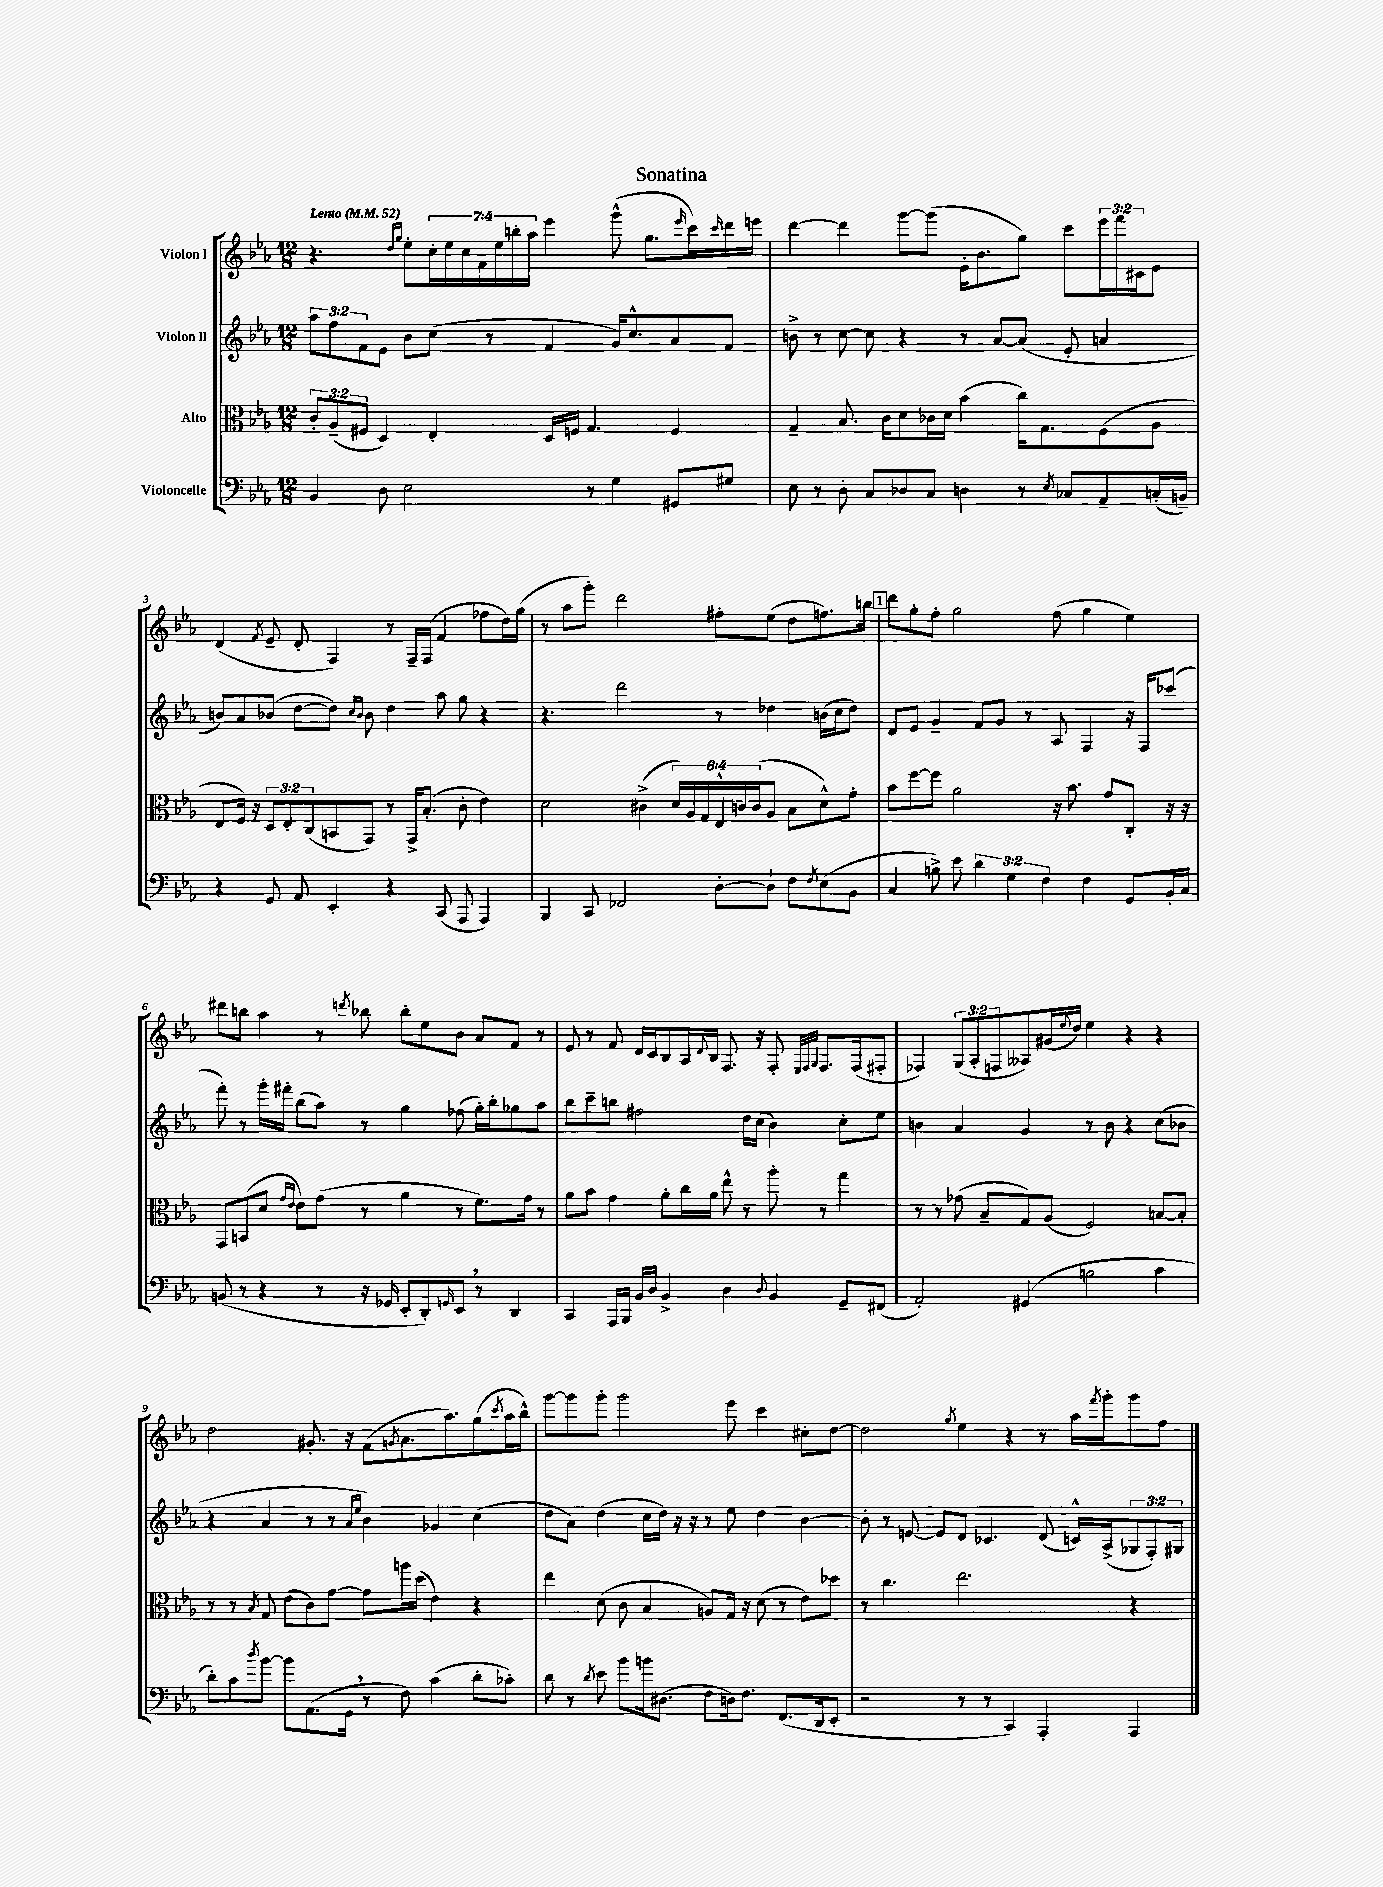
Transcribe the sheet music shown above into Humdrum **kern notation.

**kern	**kern	**kern	**kern
*part4	*part3	*part2	*part1
*staff4	*staff3	*staff2	*staff1
*I"Violoncelle	*I"Alto	*I"Violon II	*I"Violon I
*clefF4	*clefC3	*clefG2	*clefG2
*k[b-e-a-]	*k[b-e-a-]	*k[b-e-a-]	*k[b-e-a-]
*M12/8	*M12/8	*M12/8	*M12/8
*MM52	*MM52	*MM52	*MM52
=1	=1	=1	=1
!	!	!	!LO:TX:a:B:t=Lento
4BB-/	12c'/L	12aa-\L	4.r
.	(12A-~/	12ff\	.
.	12F#X/J	12f\	.
8D\	4D/)	8e-\J	.
.	.	.	16qqdd/LL
.	.	.	16qqgg/JJ
2E-\	.	8b-\L	8ee-'\L
.	4E-'/	(8cc\J	28cc'\L
.	.	.	28ee-\
.	.	.	28cc\
.	.	.	28f\
.	.	8r	.
.	.	.	28ee-\
.	.	.	28bbn'\
.	.	.	28aa-\JJ
.	16D/LL	4f/	4eee-\
.	16Fn/JJ	.	.
8r	4.G/	.	.
4G\	.	16g/KL)	(8ggg^^\
.	.	8.cc^^/	.
.	.	.	8.gg\L
8GG#X/L	4F/	8a-/	.
.	.	.	16qqeee-/
.	.	.	16ccc\L)
.	.	.	16qqccc/
8G#X/J	.	8f/J	16ddd\
.	.	.	16eeen\JJ
=2	=2	=2	=2
8E-\	4G~/	8bn^\	[4ddd\
8r	.	8r	.
8D'\	8.B-/	[8cc\	4ddd\]
8C/L	.	8cc\]	.
.	16c\KL	.	.
8D-X/	8d\	4r	[8ggg\L
8C/J	16c-X\L	.	(8ggg\J]
.	16d\JJ	.	.
4Dn\	(4b-\	8r	16e-'\KL
.	.	.	8.b-\
.	.	[8a-/L	.
8r	16cc\KL)	(8a-/J]	8gg\J)
.	8.G\	.	.
8qE-/	.	.	.
8C-X/L	.	8e-'/	8ccc\L
8AA-~/	(8F\	4an/	24eee-\L
.	.	.	24fff\
.	.	.	24c#X\J
(16Cn'/L	8A-\J	.	8e-\J
16BBn~/JJ)	.	.	.
!!LO:LB:g=z
=3	=3	=3	=3
4r	8E-/L	8bn/L)	(4d/
.	16F/Jk)	8a-/	.
.	16r	.	.
.	.	.	8qf/
8GG/	12D/L	(8b-X/J	8e-~/
.	12E-'/	.	.
8AA-/	.	[8dd\L	8d'/
.	(12C/	.	.
4EE-'/	8BBn/	8dd\J])	4F/)
.	.	16qqcc/LL	.
.	.	16qqb-/JJ	.
.	8GG/J)	8b-\	.
4r	8r	4dd\	8r
.	16GG^/KL	.	16F~/LL
.	(8.B-'/J	.	(16F/JJ
(8CC/	.	8aa-\	4f/
8AAA-/	8c'\	8gg\	.
4AAA-/)	4e-\)	4r	8ff-X\L
.	.	.	16dd\L)
.	.	.	(16gg\JJ
=4	=4	=4	=4
4BBB-/	2d\	4.r	8r
.	.	.	8aa-\L
8CC/	.	.	8ggg'\J)
2FF-X/	.	2ddd\	2ddd\
.	(4c#X^\	.	.
.	24d/LL)	.	.
.	24A-/	.	.
.	24G/	.	.
[8D'\L	24E-^^/	8r	8ff#X'\L
.	24cn/	.	.
.	(24c/J	.	.
8D`\J]	8A-/J	4dd-X\	(8ee-\J
8F\L	8B-\L	.	8dd\L
8qF/	.	.	.
(8E-\	8d^^\)	(16bn\LL	8.ffn\)
.	.	16cc\J	.
8BB-\J	8g'\J	8dd-\J)	.
.	.	.	16bbn\Jk
!!LO:REH:place=s1:t=1
=5	=5	=5	=5
4C/	8b-\L	8d/L	8ddd\L
.	[8ff\	8e-/J	8gg'\
8Bn^\)	8ff\J]	4g~/	8ff'\J
8e-\	2a-\	.	2gg\
6d\	.	8f/L	.
.	.	8g/J	.
6G\	.	.	.
.	.	8r	.
6F\	.	.	.
.	16r	8A-/	(8ff\
.	8.b-\	.	.
4F\	.	4F/	4gg\
.	8g/L	.	.
8GG/L	8C'/J	16r	4ee-\)
.	.	16F/KL	.
16BB-'/L	16r	(8ccc-X/J	.
16C/JJ	16r	.	.
!!LO:LB:g=z
=6	=6	=6	=6
(8BBn/	8GG/L	8fff'\)	8ddd#X\L
8r	(8BBn/	8r	8bbn\J
4r	8d/J	16ggg'\LL	4aa-\
.	.	16fff#X'\JJ	.
.	16qqg/LL	.	.
.	16qqe-/JJ	.	.
.	8e-\L)	(8bb-\L	.
8r	(8g\J	8aa-\J)	8r
.	.	.	8qdddn/
16r	8r	8r	8bb-X\
16GG-X/	.	.	.
8EE-'/L	4a-\	4gg\	8bb-'\L
8DD'/)	.	.	8ee-\
16qqGGn/	.	.	.
8EE-,/J	8r	(8ff-X\	8b-\J
8r	8.f\L)	16gg'\LL)	8a-/L
.	.	16bb-'\J	.
4DD/	.	8gg-X\	8f/J
.	16g\Jk	.	.
.	8r	8aa-\J	8r
=7	=7	=7	=7
4CC/	8a-\L	8bb-\L	8e-/
.	8b-\J	8ccc~\	8r
16AAA-/LL	4g\	8bbn\J	8f/
16BBB-/JJ	.	.	.
16BB-/LL	.	2ff#X\	16d/LL
16D/JJ	.	.	16c/J
4BB-^/	8a-'\L	.	8B-/
.	16cc\L	.	16A-/L
.	.	.	8qqd/
.	16a-\JJ	.	16B-/JJ
4D\	8ee-^^\	.	8.F/
.	8r	16dd\LL	.
.	.	(16cc\JJ	16r
8qqD/	.	.	.
4BB-/	8aa-'\	4b-\)	8F'/
.	.	.	32qqE-/LLL
.	.	.	32qqF/
.	.	.	32qqG/JJJ
.	8r	.	8.F/L
8GG~/L	4gg\	8cc'\L	.
.	.	.	(16F/k
(8FF#X/J	.	8ee-\J	8F#X'/J
=8	=8	=8	=8
2AA-'/)	8r	4bn\	4F-X/)
.	8r	.	.
.	(8g-X\	4a-/	(12G/L
.	.	.	12A-'/
.	8B-~/L	.	.
.	.	.	12Fn/
(4GG#X/	8G/)	4g/	8A--X/)
.	(8A-/J	.	(16g#X/L
.	.	.	8qqee-/
.	.	.	16dd/JJ)
2Bn\	2F/)	8r	4ee-\
.	.	8b\	.
.	.	4r	4r
4c\	[8Bn/L	(8cc\L	4r
.	8B'/J]	8b-X\J	.
!!LO:LB:g=z
=9	=9	=9	=9
8d'\L)	8r	4r	2dd\
8c\	8r	.	.
8qdd/	8qB-/	.	.
[8b-\J	8G/	4a-/	.
8b-\L]	(8e-\L	.	.
(8.AA-\	8c\)	8r	8.g#X'/
.	[8g\J	8r	.
16GG,\Jk	.	.	16r
.	.	16qqa-/LL	.
.	.	16qqee-/JJ	.
8r	8g\L]	4b-\)	(8f\L
.	.	.	8qgn/
8F\)	16aan\L	.	8.a-\
.	(16dd\JJ	.	.
(4c\	4e-\)	4g-X/	.
.	.	.	8.aa-\)
8d'\L	4r	(4cc\	(8gg\
.	.	.	8qccc/
8c-X'\J)	.	.	16aa-\L
.	.	.	16bb-^^\JJ)
=10	=10	=10	=10
8d\	4ee-\	8dd\L	[8ggg\L
8r	.	8a-\J)	8ggg\]
8qd/	.	.	.
8e-\	(8d\	(4dd\	8ggg'\J
8b-\L	8c\	.	2ggg\
16bn\k	4B-/	16cc\LL	.
(8.D#X\J	.	16dd\JJ)	.
.	.	16r	.
.	.	16r	.
8F\L	8An/L)	8r	.
16Dn\k)	16G/Jk	8ee-\	8eee-\
8.F\J	16r	.	.
.	(8d\	4dd\	4ccc\
(8.FF/L	8r	.	.
.	8e-\L)	[4b-\	8cc#X'\L
16DD/k	.	.	.
8EE-'/J	8dd-X\J	.	[8dd\J
=11	=11	=11	=11
2r	8r	8b-'\]	2dd\]
.	4.cc\	8r	.
.	.	[8en/	.
.	.	8e/L]	.
.	.	.	8qgg/
8r	2.ee-\	8d/J	4ee-\
8r	.	4.c-X/	.
4CC/)	.	.	4r
4AAA-'/	.	(8d/	8r
.	.	16cn^^/LL)	16aa-\LL
.	.	.	8qfff/
.	.	(16A-^/J	16ggg'\J
4AAA-/	4r	12G-X/	8ggg\
.	.	12F'/)	.
.	.	.	8ff\J
.	.	12G#X/J	.
==	==	==	==
*-	*-	*-	*-
